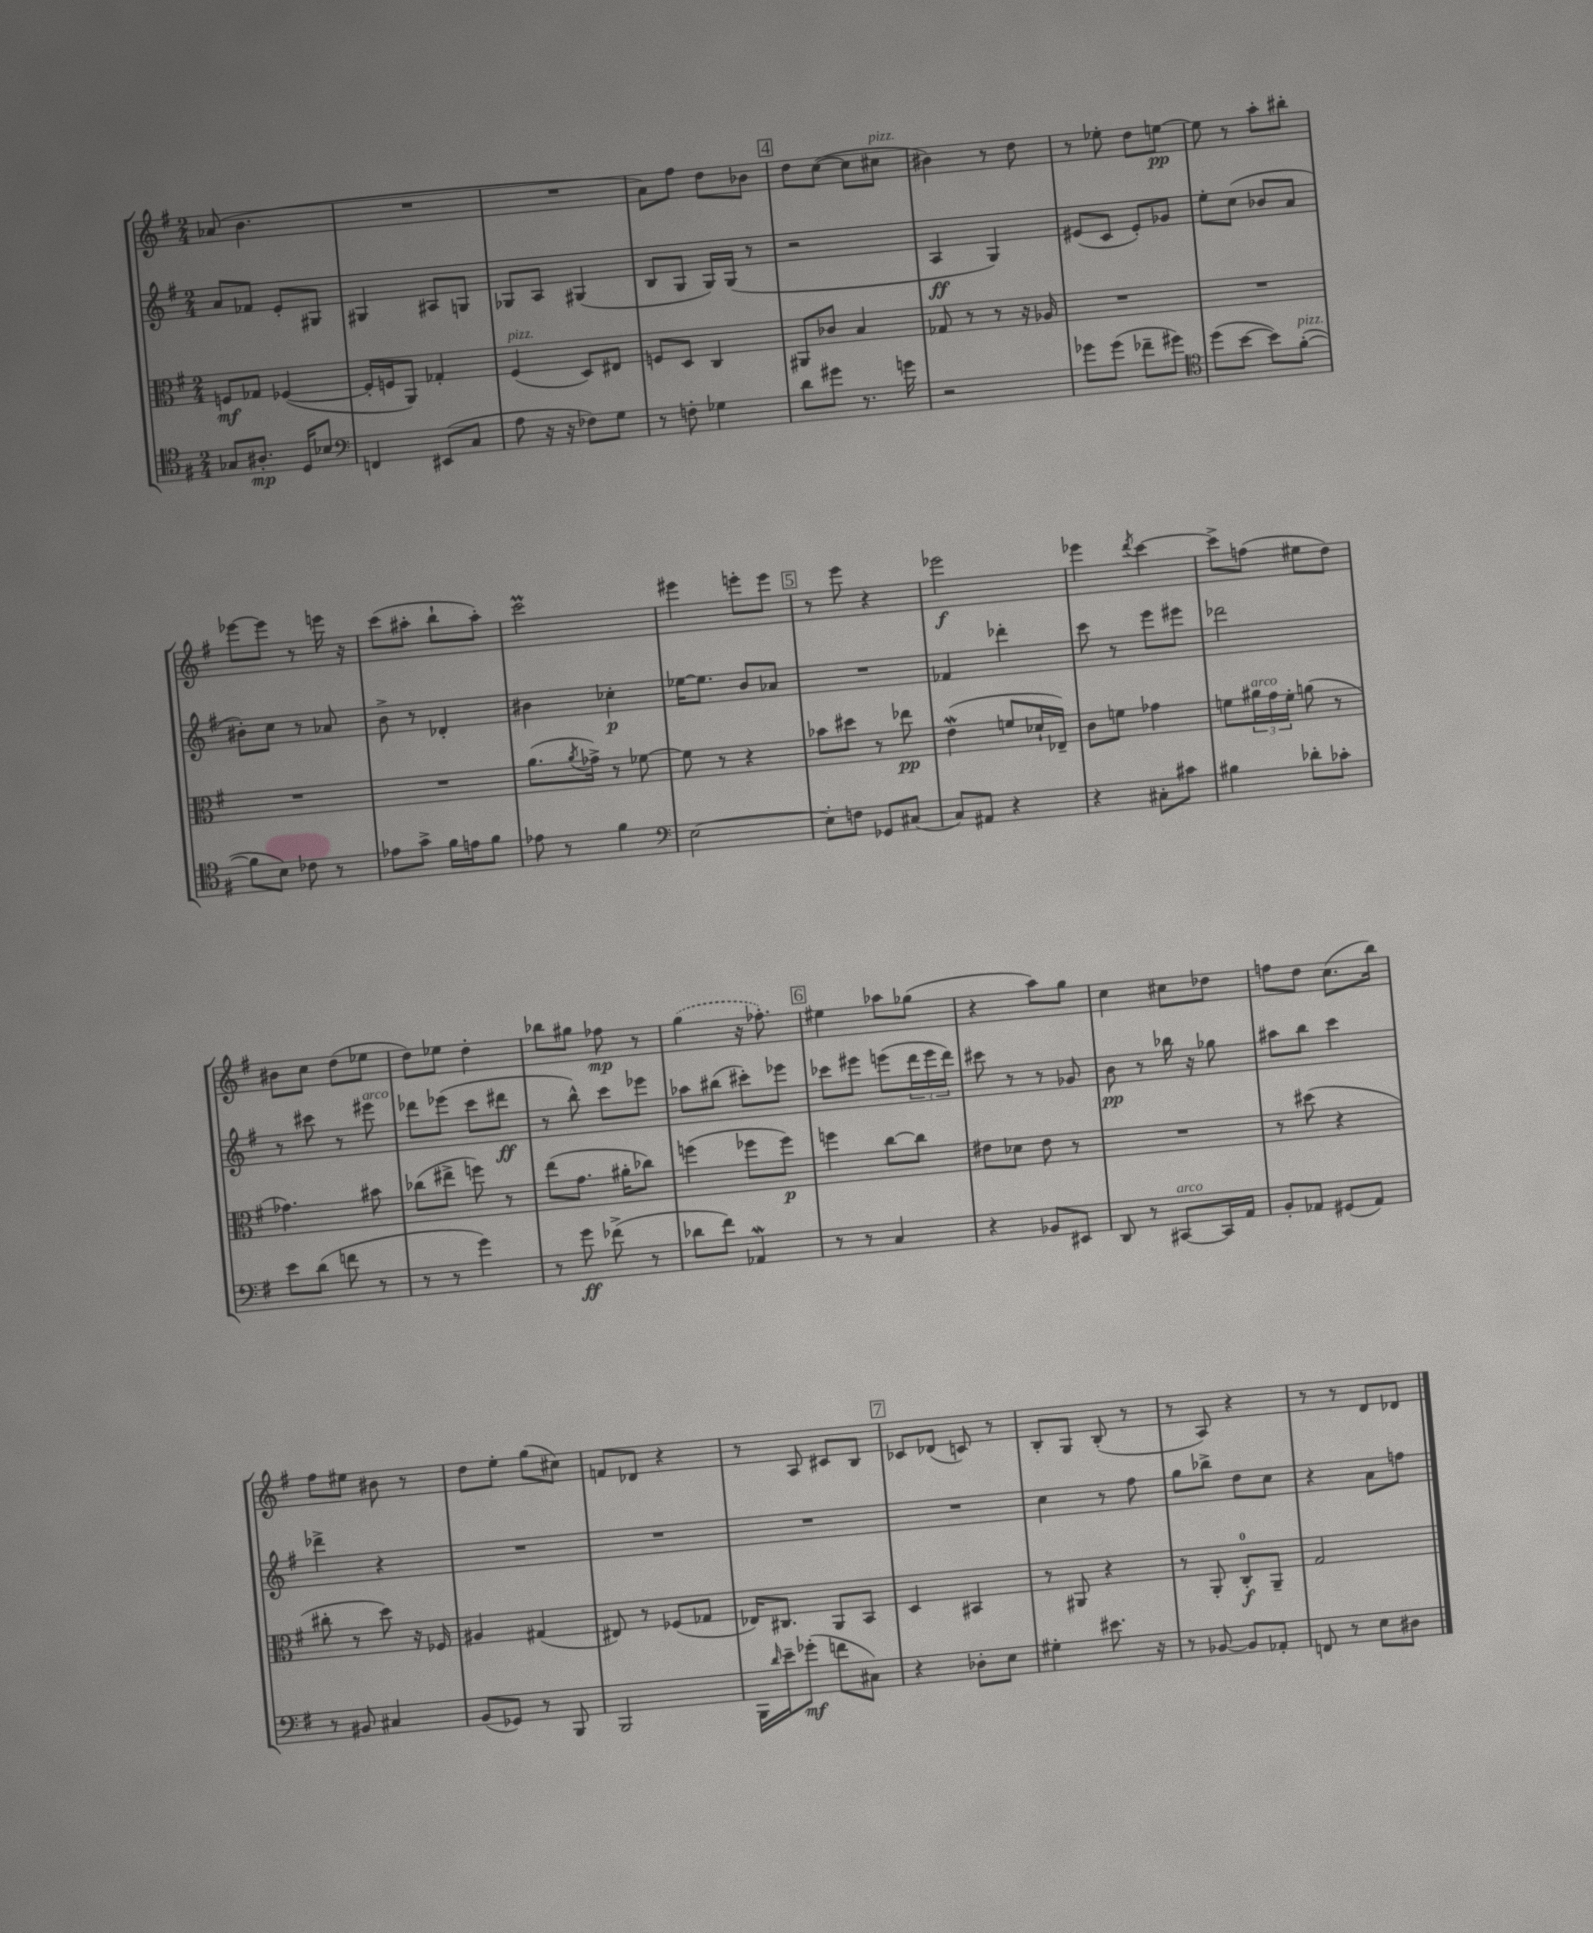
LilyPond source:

<<
\new StaffGroup <<
\new Staff = "s0" {
    \clef treble \key g \major \numericTimeSignature \time 2/4
    aes'8( b'4. |
    R2 |
    R2 |
    a'8) fis''8 d''8 bes'8 |
    \mark \markup { \box "4" } d''8 c''8~( c''8 cis''8^\markup { \italic "pizz." } |
    bis'4) r8 d''8 |
    r8 ees''8-. d''8 e''8~\pp |
    e''8 r8 a''8-. bis''8-. |
    ees'''8~ ees'''8 r8 e'''16 r16 |
    c'''8( ais''8-. b''8-! ais''8-.) |
    c'''2\prall |
    eis'''4 e'''8-. e'''8 |
    \mark \markup { \box "5" } r8 e'''8 r4 |
    ees'''2\f |
    ees'''4 \acciaccatura { d'''8 } c'''4~ |
    c'''8-> f''8( eis''8 d''8) |
    bis'8 c''8 d''8( ees''8 |
    d''8) ees''8 d''4-. |
    bes''8 gis''8 fes''8\mp r8 |
    \once \slurDashed g''4( r16 fes''8.-.) |
    \mark \markup { \box "6" } eis''4 aes''8 ges''8( |
    r4 a''8) g''8 |
    c''4 cis''8 des''8 |
    f''8 d''8 c''8.( b''16) |
    fis''8 eis''8 bis'8 r8 |
    d''8 e''8-. g''8( cis''8) |
    f'8 des'8 r4 |
    r8 a8 cis'8 b8 |
    \mark \markup { \box "7" } ces'8 des'8( c'8) r8 |
    b8-. g8 b8-.( r8 |
    r8 a8) r4 |
    r8 r8 d'8 des'8 \bar "|." |
}
\new Staff = "s1" {
    \clef treble \key g \major \numericTimeSignature \time 2/4
    a'8 fes'8 e'8-. gis8 |
    gis4 ais8 g8 |
    ges8 a8 gis4( |
    b8 g8 g16) g16( r8 |
    \mark \markup { \box "4" } r2 |
    a4\ff g4) |
    eis'8( c'8 eis'8-.) ges'8 |
    e''8-. c''8( bes'8 a'8 |
    bis'8-.) c''8 r8 aes'8 |
    b'8-> r8 des'4-. |
    bis'4 ces''4-.\p |
    ees''16~ ees''8. b'8 aes'8 |
    \mark \markup { \box "5" } R2 |
    fes'4 des'''4-. |
    c'''8 r8 e'''8 eis'''8 |
    des'''2 |
    r8 cis'''8 r8 eis'''8^\markup { \italic "arco" } |
    des'''8 ees'''8( c'''8 dis'''8\ff |
    r8 b''8-^) c'''8 ees'''8 |
    aes''8 bis''8( cis'''8-.) ees'''8 |
    \mark \markup { \box "6" } ces'''8 eis'''8 e'''8( \tuplet 3/2 { d'''16 e'''16 d'''16) } |
    cis'''8 r8 r8 ges'8 |
    b'8\pp r8 bes''16 r16 ges''8 |
    ais''8 b''8 c'''4 |
    des'''4-> r4 |
    R2 |
    R2 |
    R2 |
    \mark \markup { \box "7" } R2 |
    c''4 r8 fis''8 |
    g''8 bes''8-> d''8 c''8 |
    r4 a'8 f''8 \bar "|." |
}
\new Staff = "s2" {
    \clef alto \key g \major \numericTimeSignature \time 2/4
    f8\mf ges8 fes4~( |
    fes16-. f16 a,8) ges4-. |
    fis4^\markup { \italic "pizz." }( d8) eis8 |
    f8 d8 c4 |
    \mark \markup { \box "4" } ais,8 ces'8 b4 |
    ges8 r8 r8 r16 aes16 |
    R2 |
    R2 |
    R2 |
    R2 |
    a'8.( \acciaccatura { a'8 } ges'16->) r8 fes'8~ |
    fes'8 r8 r4 |
    \mark \markup { \box "5" } bes'8 dis''8 r8 ees''8\pp |
    e'4\mordent( f'8 des'16-! ees16--) |
    c'8 f'8 ges'4 |
    f'8 \tuplet 3/2 { ais'16^\markup { \italic "arco" } g'16 f'16-. } a'8( r8 |
    ges'4.) bis'8 |
    ces''8( eis''8-> f''8) r8 |
    e''8( g'8. ais'16-. ces''8) |
    f''4( fes''8 fes''8\p) |
    \mark \markup { \box "6" } f''4 c''8~ c''8 |
    eis'8 des'8 eis'8 r8 |
    R2 |
    r8 dis''8( r4 |
    cis''8-. r8 d''8) r16 fes16 |
    ais4 gis4( |
    eis8) r8 fes8( ges8 |
    ees16) cis8. a,8 b,8 |
    \mark \markup { \box "7" } d4 bis,4 |
    r8 ais,8 r4 |
    r8 a,8-. c8-0-.\f a,8-- |
    g2 \bar "|." |
}
\new Staff = "s3" {
    \clef tenor \key g \major \numericTimeSignature \time 2/4
    ges8 ais8.-.\mp d16 bes8 |
    \clef bass f,4 eis,8( c8 |
    a8 r16 r16 fes8) g8 |
    r8 f8-. ges4 |
    \mark \markup { \box "4" } d'8 gis'8 r8. g'16 |
    r2 |
    ges'8 ges'8( fes'8-- gis'8) |
    \clef tenor d''8( b'8~ b'8) fis'8~-.^\markup { \italic "pizz." }( |
    fis'8 b8) ces'8 r8 |
    ees'8 g'8-> fis'16 e'16 fis'8 |
    ees'8 r8 fis'4 |
    \clef bass e2~ |
    \mark \markup { \box "5" } e8-. f8 ges,8 cis8( |
    c8) ais,8 r4 |
    r4 cis8-. cis'8 |
    bis4 des'8-. ces'8-. |
    e'8 d'8( f'8 r8 |
    r8 r8 g'4) |
    r8 g'8\ff fes'8->( r8 |
    des'8 fis'8) aes,4\mordent |
    \mark \markup { \box "6" } r8 r8 c4 |
    r4 bes,8 eis,8 |
    d,8 r8 cis,8~^\markup { \italic "arco" } cis,16 a,16 |
    b,8-. aes,8 gis,8( aes,8) |
    r8 bis,8 cis4 |
    b,8( ges,8) r8 b,,8 |
    b,,2 |
    b,,16 \grace { d'16 } e'16-- ges'8-.\mf( f'8 cis8) |
    \mark \markup { \box "7" } r4 des8-. e8 |
    gis4-. eis'8. r16 |
    r8 bes,8~ bes,8 aes,8-. |
    f,8 r8 e8 dis8 \bar "|." |
}
>>
>>
\layout { \context { \Score \remove "Bar_number_engraver" } }
